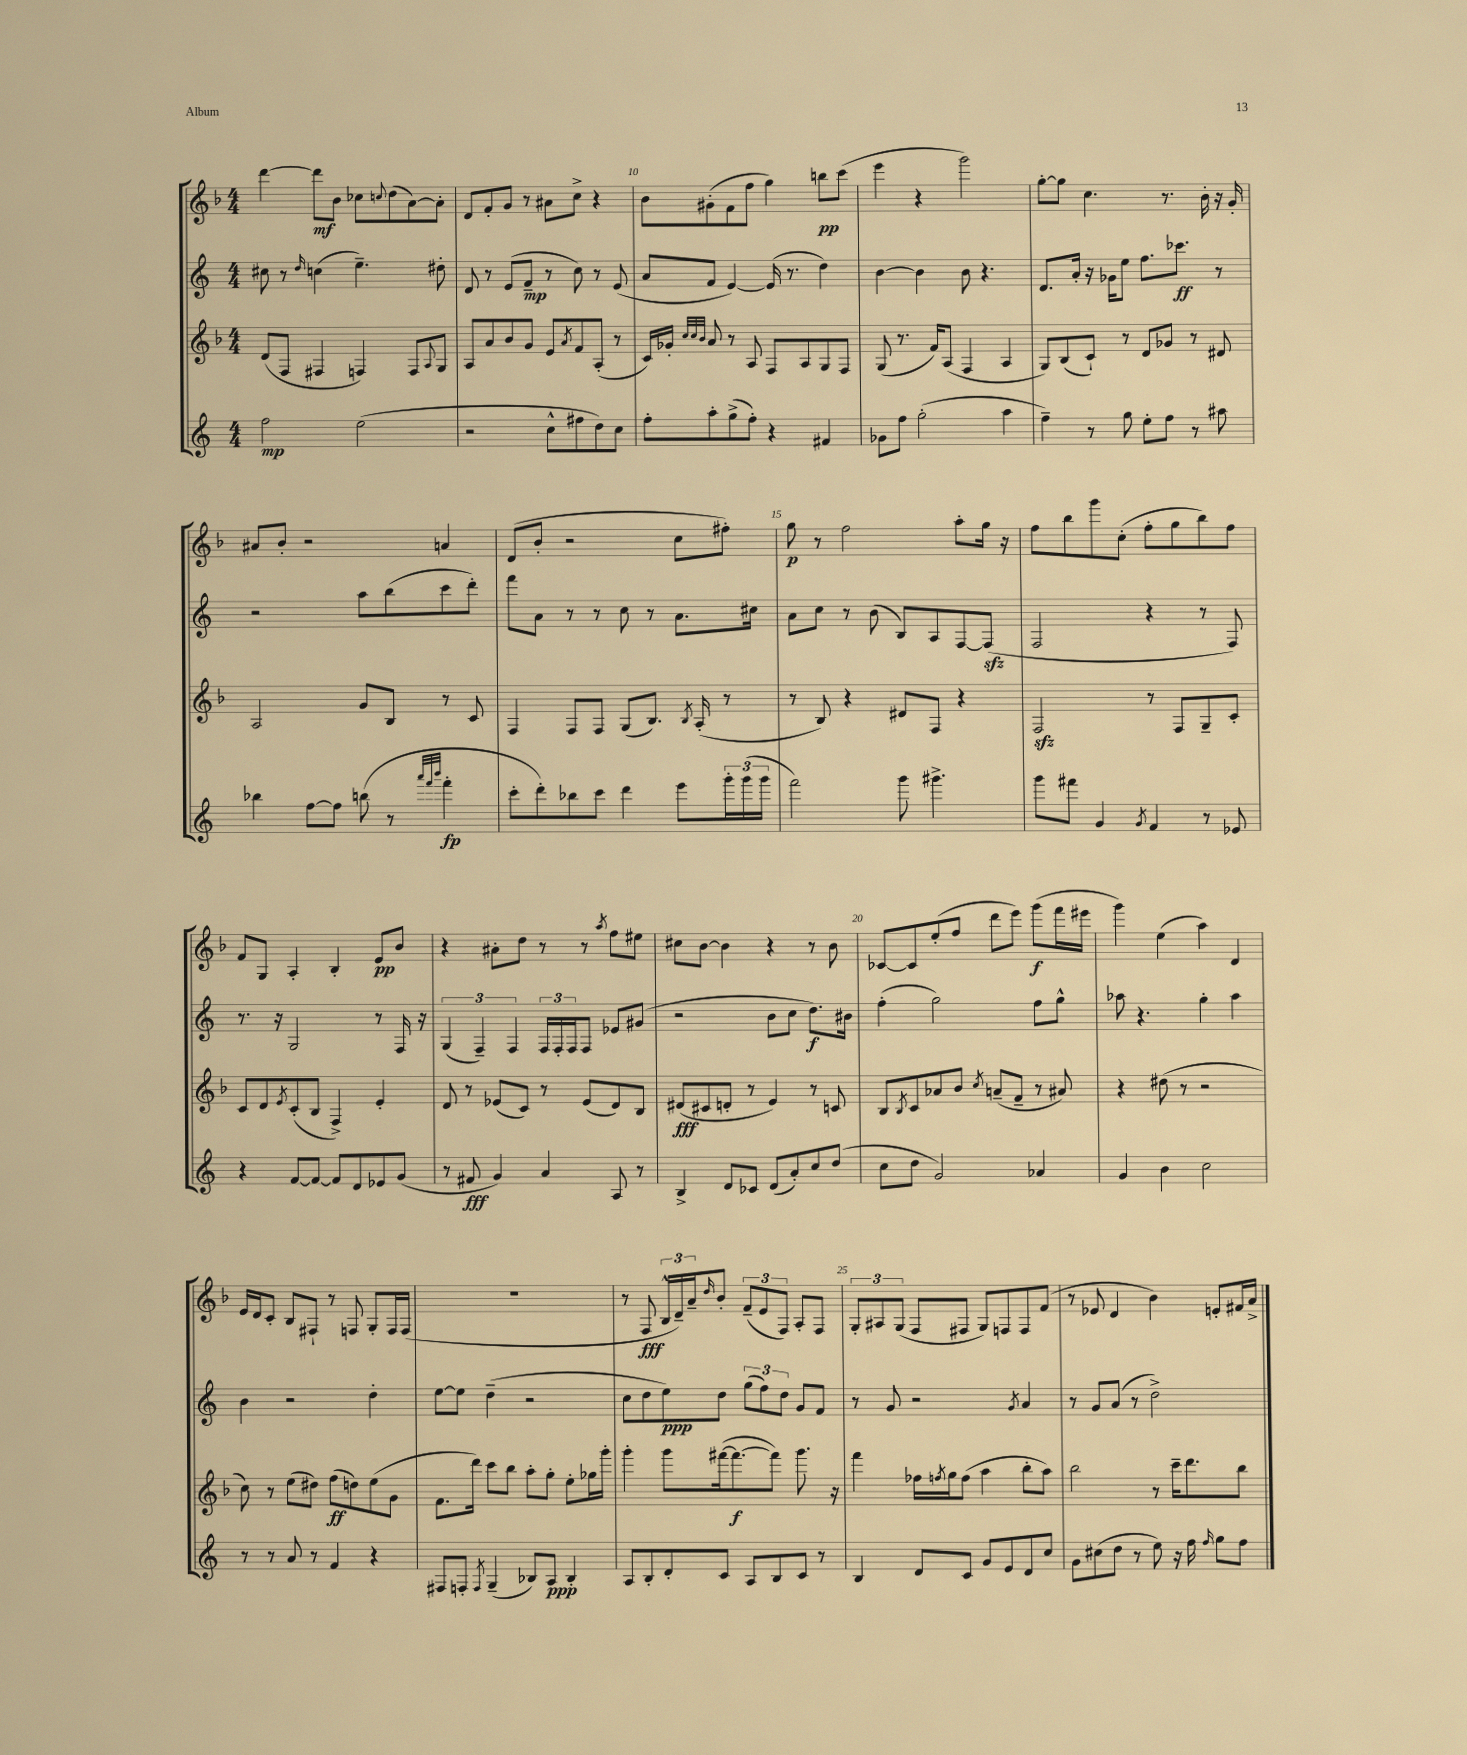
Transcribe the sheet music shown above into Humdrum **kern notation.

**kern	**dynam	**kern	**dynam	**kern	**dynam	**kern	**dynam
*part4	*part4	*part3	*part3	*part2	*part2	*part1	*part1
*staff4	*staff4	*staff3	*staff3	*staff2	*staff2	*staff1	*staff1
*clefG2	*	*clefG2	*	*clefG2	*	*clefG2	*
*k[]	*	*k[b-]	*	*k[]	*	*k[b-]	*
*M4/4	*	*M4/4	*	*M4/4	*	*M4/4	*
=8	=8	=8	=8	=8	=8	=8	=8
2ff\	mp	(8d/L	.	8cc#X\	.	[4ddd\	.
.	.	8F/J	.	8r	.	.	.
.	.	.	.	16qqdd/	.	.	.
.	.	4F#X/	.	(4ccn\	.	8ddd\L]	mf
.	.	.	.	.	.	8b-\J	.
(2ee\	.	4Fn/)	.	4.ee~\)	.	8cc-X\L	.
.	.	.	.	.	.	8qqccn/	.
.	.	.	.	.	.	(8dd\	.
.	.	8F/L	.	.	.	[8a\)	.
.	.	8qqA/	.	.	.	.	.
.	.	8G/J	.	8dd#X'\	.	8a'\J]	.
=9	=9	=9	=9	=9	=9	=9	=9
2r	.	8A/L	.	8d/	.	8d/L	.
.	.	8a/	.	8r	.	8f'/	.
.	.	8b-/	.	(8e/L	.	8g/J	.
.	.	8g/J	.	8f~/J	mp	8r	.
8cc^^\L	.	8e/L	.	8r	.	8a#X\L	.
.	.	8qa/	.	.	.	.	.
8ff#X\	.	8f/	.	8cc\)	.	8cc^\J	.
8dd\)	.	(8A'/J	.	8r	.	4r	.
8cc\J	.	8r	.	(8e/	.	.	.
=10	=10	=10	=10	=10	=10	=10	=10
8ff'\L	.	16c/LL)	.	8a/L	.	8b-\L	.
.	.	16g-X'/JJ	.	.	.	.	.
.	.	32qqcc/LLL	.	.	.	.	.
.	.	32qqcc/	.	.	.	.	.
.	.	32qqb-/JJJ	.	.	.	.	.
8aa'\	.	8a/	.	8f/J	.	(8g#X'\	.
(8gg^\	.	8r	.	[4e/)	.	8f\	.
8ff'\J)	.	8A/	.	.	.	8ff\J	.
4r	.	8F/L	.	(16e/]	.	4gg\)	.
.	.	.	.	8.r	.	.	.
.	.	8A/	.	.	.	.	.
4f#X/	.	8G/	.	4dd\)	.	8bbn\L	pp
.	.	8F/J	.	.	.	(8ccc\J	.
=11	=11	=11	=11	=11	=11	=11	=11
8g-X\L	.	(8G/	.	[4b\	.	4eee\	.
8ff\J	.	8.r	.	.	.	.	.
(2gg'\	.	.	.	4b\]	.	4r	.
.	.	16f/KL)	.	.	.	.	.
.	.	(8A/J	.	.	.	.	.
.	.	4F/	.	8b\	.	2ggg\)	.
.	.	.	.	4.r	.	.	.
4aa\	.	4A/	.	.	.	.	.
=12	=12	=12	=12	=12	=12	=12	=12
4ff~\)	.	8G/L)	.	8.d/L	.	[8gg'\L	.
.	.	(8B-/	.	.	.	8gg\J]	.
.	.	.	.	16a'/Jk	.	.	.
8r	.	8c`/J)	.	16r	.	4.cc\	.
.	.	.	.	16g-X\KL	.	.	.
8gg\	.	8r	.	8ee\J	.	.	.
8ee'\L	.	8d/L	.	8.ff\L	.	.	.
8ff\J	.	8g-X/J	.	.	.	8.r	.
.	.	.	.	8.ccc-X\J	ff	.	.
8r	.	8r	.	.	.	.	.
.	.	.	.	.	.	16b-'\	.
8aa#X\	.	8d#X/	.	8r	.	16r	.
.	.	.	.	.	.	16g'/	.
!!LO:LB:g=z
=13	=13	=13	=13	=13	=13	=13	=13
4bb-X\	.	2A/	.	2r	.	8a#X/L	.
.	.	.	.	.	.	8b-'/J	.
[8ff\L	.	.	.	.	.	2r	.
8ff\J]	.	.	.	.	.	.	.
(8bbn\	.	8g/L	.	8aa\L	.	.	.
8r	.	8B-/J	.	(8bb\	.	.	.
32qqaaa/LLL	.	.	.	.	.	.	.
32qqfff/	.	.	.	.	.	.	.
32qqbbb/JJJ	.	.	.	.	.	.	.
4fff'\	fp	8r	.	8ccc\	.	4an/	.
.	.	8c/	.	8ddd'\J)	.	.	.
=14	=14	=14	=14	=14	=14	=14	=14
8ccc'\L	.	4F/	.	8fff\L	.	(8d/L	.
8ddd'\)	.	.	.	8a\J	.	8b-'/J	.
8bb-X\	.	8F/L	.	8r	.	2r	.
8ccc\J	.	8F/J	.	8r	.	.	.
4ddd\	.	(8G/L	.	8cc\	.	.	.
.	.	8.B-/J)	.	8r	.	.	.
8eee\L	.	.	.	8.a\L	.	8cc\L	.
.	.	8qB-/	.	.	.	.	.
.	.	(16A'/	.	.	.	.	.
24ggg'\L	.	8r	.	.	.	8ff#X'\J)	.
(24ggg\	.	.	.	.	.	.	.
.	.	.	.	16cc#X\Jk	.	.	.
24ggg\JJ	.	.	.	.	.	.	.
=15	=15	=15	=15	=15	=15	=15	=15
2fff\)	.	8r	.	8a\L	.	8gg\	p
.	.	8B-/)	.	8cc\J	.	8r	.
.	.	4r	.	8r	.	2ff\	.
.	.	.	.	(8b\	.	.	.
8ggg\	.	8d#X/L	.	8B/L)	.	.	.
4.ggg#X^\	.	8F/J	.	8A/	.	.	.
.	.	4r	.	[8F/	.	8aa'\L	.
.	.	.	.	(8Fzz/J]	.	16gg\Jk	.
.	.	.	.	.	.	16r	.
=16	=16	=16	=16	=16	=16	=16	=16
8ggg\L	.	2Fzz/	.	2F/	.	8ff\L	.
8fff#X\J	.	.	.	.	.	8bb-\	.
4g/	.	.	.	.	.	8ggg\	.
.	.	.	.	.	.	(8cc'\J	.
8qg/	.	.	.	.	.	.	.
4f/	.	8r	.	4r	.	8ff'\L	.
.	.	8F/L	.	.	.	8gg\	.
8r	.	8G~/	.	8r	.	8bb-\)	.
8e-X/	.	8c'/J	.	8F/)	.	8ff\J	.
!!LO:LB:g=z
=17	=17	=17	=17	=17	=17	=17	=17
4r	.	8c/L	.	8.r	.	8f/L	.
.	.	8d/	.	.	.	8G/J	.
.	.	.	.	16r	.	.	.
.	.	8qe/	.	.	.	.	.
[8f/L	.	(8c'/	.	2G/	.	4A'/	.
8f/J_	.	8B-/J	.	.	.	.	.
8f/L]	.	4F^/)	.	.	.	4B-'/	.
8d/	.	.	.	.	.	.	.
8e-X/	.	4e'/	.	8r	.	8e/L	pp
(8g/J	.	.	.	16F/	.	8b-/J	.
.	.	.	.	16r	.	.	.
=18	=18	=18	=18	=18	=18	=18	=18
8r	.	8d/	.	(6G/	.	4r	.
8f#X/	fff	8r	.	.	.	.	.
.	.	.	.	6F~/)	.	.	.
4g/)	.	(8e-X/L	.	.	.	8a#X'\L	.
.	.	.	.	6F/	.	.	.
.	.	8c/J)	.	.	.	8dd\J	.
4a/	.	8r	.	24F/LL	.	8r	.
.	.	.	.	24F'/	.	.	.
.	.	.	.	24F/J	.	.	.
.	.	(8e-/L	.	8F/J	.	8r	.
.	.	.	.	.	.	8qaa/	.
8A/	.	8d/)	.	8e-X/L	.	8ff\L	.
8r	.	8B-/J	.	(8g#X/J	.	8ee#X\J	.
=19	=19	=19	=19	=19	=19	=19	=19
4B^/	.	(8d#X/L	fff	2r	.	8cc#X\L	.
.	.	8c#X/	.	.	.	[8b-\J	.
8d/L	.	8dn'/J	.	.	.	4b-\]	.
8c-X/J	.	8r	.	.	.	.	.
(8d/L	.	4e/)	.	8b\L	.	4r	.
8a'/)	.	.	.	8cc\J	.	.	.
8cc/	.	8r	.	8.dd\L)	f	8r	.
(8dd/J	.	8cn/	.	.	.	8b-\	.
.	.	.	.	16b#X\Jk	.	.	.
=20	=20	=20	=20	=20	=20	=20	=20
8cc\L	.	8B-/L	.	(4ff'\	.	[8c-X/L	.
.	.	8qB-/	.	.	.	.	.
8dd\J	.	8c/	.	.	.	8c-/]	.
2g/)	.	8a-X/	.	2gg\)	.	(8ee'/	.
.	.	8b-/J	.	.	.	8ff/J	.
.	.	8qcc/	.	.	.	.	.
.	.	(8an~/L	.	.	.	8ddd\L	.
.	.	8f~/J	.	.	.	8eee\J)	.
4a-X/	.	8r	.	8ff\L	.	(8ggg\L	f
.	.	8a#X/)	.	8gg^^\J	.	16fff\L	.
.	.	.	.	.	.	16eee#X\JJ	.
=21	=21	=21	=21	=21	=21	=21	=21
4g/	.	4r	.	8aa-X\	.	4ggg\)	.
.	.	.	.	4.r	.	.	.
4b\	.	(8dd#X\	.	.	.	(4ee\	.
.	.	8r	.	.	.	.	.
2cc\	.	2r	.	4gg'\	.	4aa\)	.
.	.	.	.	4aa-\	.	4d/	.
!!LO:LB:g=z
=22	=22	=22	=22	=22	=22	=22	=22
8r	.	8cc\)	.	4b\	.	16e/LL	.
.	.	.	.	.	.	16d/J	.
8r	.	8r	.	.	.	8c'/J	.
8a/	.	(8ee\L	.	2r	.	8B-/L	.
8r	.	8dd#X\J)	.	.	.	8F#X`/J	.
4f/	.	(8ff\L	ff	.	.	8r	.
.	.	8ddn\)	.	.	.	8Fn/	.
4r	.	(8ee\	.	4dd'\	.	8G'/L	.
.	.	8g\J	.	.	.	16F/L	.
.	.	.	.	.	.	(16F/JJ	.
=23	=23	=23	=23	=23	=23	=23	=23
8F#X/L	.	8.f\L	.	[8ee\L	.	1r	.
8Fn'/J	.	.	.	8ee\J]	.	.	.
.	.	16ddd\Jk)	.	.	.	.	.
8qF/	.	.	.	.	.	.	.
(4G~/	.	8ccc\L	.	(4dd~\	.	.	.
.	.	8bb-\J	.	.	.	.	.
8B-X/L)	.	8aa'\L	.	2r	.	.	.
8A/J	ppp	8gg'\J	.	.	.	.	.
4B-'/	.	8ee'\L	.	.	.	.	.
.	.	16gg-X\L	.	.	.	.	.
.	.	16ggg'\JJ	.	.	.	.	.
=24	=24	=24	=24	=24	=24	=24	=24
8A/L	.	4ggg'\	.	8cc\L	.	8r	.
8B'/	.	.	.	8dd\	.	8F/	fff
8d'/	.	8ggg\L	.	8ee\)	ppp	24B-^^/LL	.
.	.	.	.	.	.	24d~/)	.
.	.	.	.	.	.	24a~/J	.
.	.	.	.	.	.	16qqdd/	.
8c/J	.	([16fff#X\k	.	8dd\J	.	8b-'/J	.
.	.	8.fff#\_	f	.	.	.	.
8A/L	.	.	.	(12gg\L	.	(12f~/L	.
.	.	.	.	12ff\)	.	12e/	.
8B/	.	8fff#\J])	.	.	.	.	.
.	.	.	.	12dd\J	.	12F/J)	.
8c/J	.	8.ggg\	.	8g/L	.	8A'/L	.
8r	.	.	.	8f/J	.	8F/J	.
.	.	16r	.	.	.	.	.
=25	=25	=25	=25	=25	=25	=25	=25
4B/	.	4fff\	.	8r	.	12G'/L	.
.	.	.	.	.	.	12A#X/	.
.	.	.	.	8g/	.	.	.
.	.	.	.	.	.	(12G/J	.
8d/L	.	16ff-X\LL	.	2r	.	8F/L	.
.	.	8qffn/	.	.	.	.	.
.	.	16gg\J	.	.	.	.	.
8c/J	.	(8ff\J	.	.	.	8F#X/J	.
8g/L	.	4aa\	.	.	.	8G/L)	.
8e/	.	.	.	.	.	8Fn/	.
.	.	.	.	8qg/	.	.	.
8d/	.	8bb-'\L	.	4a/	.	8F/	.
8cc/J	.	8aa\J)	.	.	.	(8f/J	.
=26	=26	=26	=26	=26	=26	=26	=26
8g\L	.	2bb-\	.	8r	.	8r	.
(8cc#X\	.	.	.	8g/L	.	8e-X/	.
8dd\J	.	.	.	(8a/J	.	4d/	.
8r	.	.	.	8r	.	.	.
8ee\)	.	8r	.	2dd^\)	.	4b-\)	.
16r	.	16ccc~\KL	.	.	.	.	.
16ff\	.	8.ddd\	.	.	.	.	.
16qqff/	.	.	.	.	.	.	.
8gg\L	.	.	.	.	.	8en'/L	.
8ff\J	.	8bb-\J	.	.	.	16f#X/L	.
.	.	.	.	.	.	16a^/JJ	.
==	==	==	==	==	==	==	==
*-	*-	*-	*-	*-	*-	*-	*-
